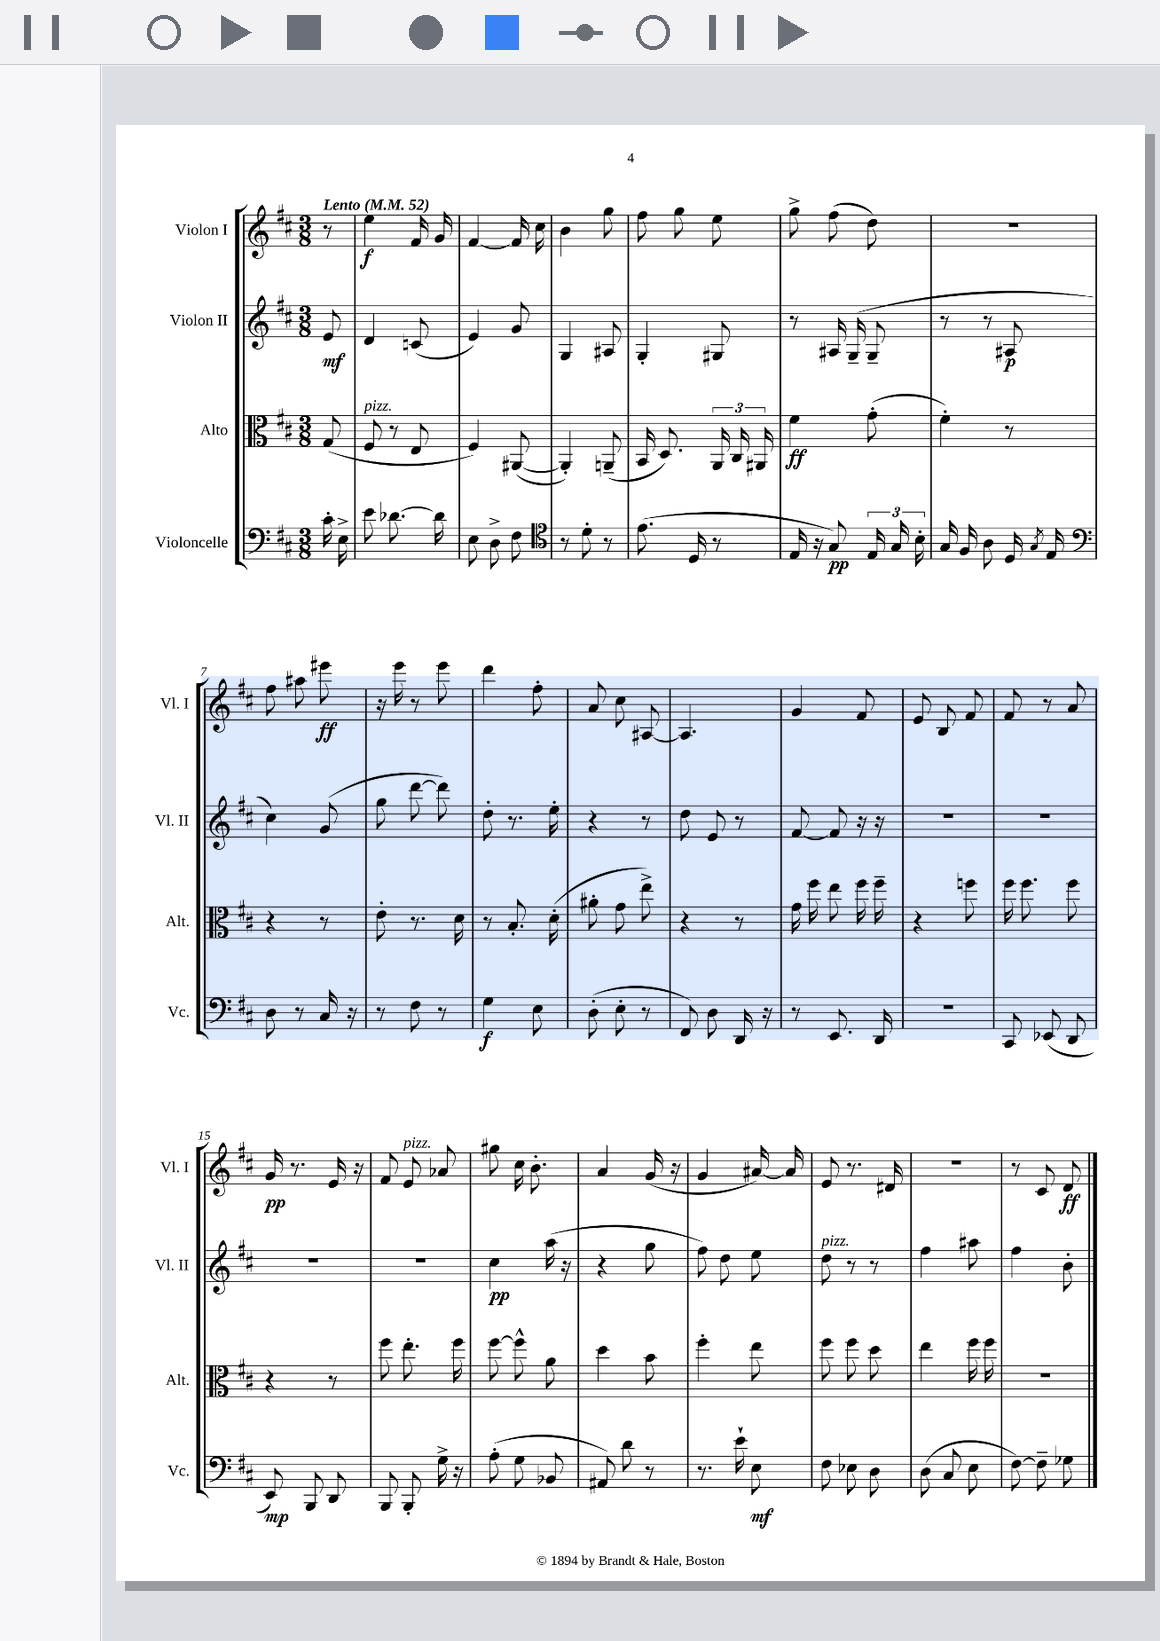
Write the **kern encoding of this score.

**kern	**kern	**kern	**kern
*staff4	*staff3	*staff2	*staff1
*clefF4	*clefC3	*clefG2	*clefG2
*k[f#c#]	*k[f#c#]	*k[f#c#]	*k[f#c#]
*M3/8	*M3/8	*M3/8	*M3/8
*MM52	*MM52	*MM52	*MM52
16c#'	(8G	8e	8r
16E^	.	.	.
=	=	=	=
8e	8F#	4d	4ee
[8.d-	8r	.	.
.	8E	(8c	16f#
16d-]	.	.	16g
=	=	=	=
8E	4F#)	4e)	[4f#
8D^	.	.	.
8F#	([8AA#	8g	16f#]
.	.	.	16cc#
=	=	=	=
*clefC4	*	*	*
8r	4AA#'])	4G	4b
8d'	.	.	.
8r	(8AA~	8A#	8gg
=	=	=	=
(8.e	16BB	4G'	8ff#
.	8.D)	.	.
.	.	.	8gg
16D	.	.	.
8r	24AA	8G#	8ee
.	24C#	.	.
.	24AA#	.	.
=	=	=	=
16E	4f#	8r	8gg^
16r	.	.	.
8G)	.	16A#	(8ff#
.	.	(16G~	.
24E	(8g'	8G~	8dd)
24G	.	.	.
24B'	.	.	.
=	=	=	=
16G	4f#')	8r	4.r
16F#	.	.	.
8A	.	8r	.
16D	8r	8A#	.
8qG	.	.	.
16E	.	.	.
=	=	=	=
*clefF4	*	*	*
8D	4r	4cc#)	8ff#
8r	.	.	8aa#
16C#	8r	(8g	8eee#
16r	.	.	.
=	=	=	=
8r	8e'	8gg	16r
.	.	.	16eee
8F#	8.r	[8ddd	8r
8r	.	8ddd])	8eee
.	16d	.	.
=	=	=	=
4G	8r	8dd'	4ddd
.	8.B'	8.r	.
8E	.	.	8ff#'
.	(16d'	16ee'	.
=	=	=	=
(8D'	8a#'	4r	8a
8E'	8g	.	8cc#
8r	8ee^)	8r	[8A#
=	=	=	=
8FF#)	4r	8dd	4.A#]
8D	.	8e	.
16DD	8r	8r	.
16r	.	.	.
=	=	=	=
8r	16g	[8f#	4g
.	16ff#	.	.
8.EE	8ee	8f#]	.
.	16ff#	16r	8f#
16DD	16ff#~	16r	.
=	=	=	=
4.r	4r	4.r	8e
.	.	.	8B
.	8ff	.	8f#
=	=	=	=
8CC#	16ff#	4.r	8f#
.	8.ff#	.	.
(8EE-	.	.	8r
8DD	8ff#	.	8a
=	=	=	=
8EE)	4r	4.r	16g
.	.	.	8.r
8BBB	.	.	.
8DD	8r	.	16e
.	.	.	16r
=	=	=	=
8BBB	8ff#	4.r	8f#
8BBB'	8.ee'	.	8e
16G^	.	.	8a-
16r	16ff#	.	.
=	=	=	=
(8A'	[8ff#	4cc#	8gg#
8G	8ff#^^]	.	16cc#
.	.	.	8.b'
8BB-	8a	(16aa	.
.	.	16r	.
=	=	=	=
8AA#)	4dd	4r	4a
8d	.	.	.
8r	8b	8gg	(16g
.	.	.	16r
=	=	=	=
8.r	4ff#'	8ff#)	4g
.	.	8dd	.
16e`	.	.	.
8E	8ee	8ee	[16a#)
.	.	.	16a#]
=	=	=	=
8F#	8ff#	8dd	8e
8E-	8ff#	8r	8.r
8D	8dd	8r	.
.	.	.	16d#
=	=	=	=
(8D	4ee	4ff#	4.r
8C#	.	.	.
8E	16ff#	8aa#	.
.	16ff#	.	.
=	=	=	=
[8F#)	4.r	4ff#	8r
8F#~]	.	.	8c#
8G-	.	8b'	8d
==	==	==	==
*-	*-	*-	*-
